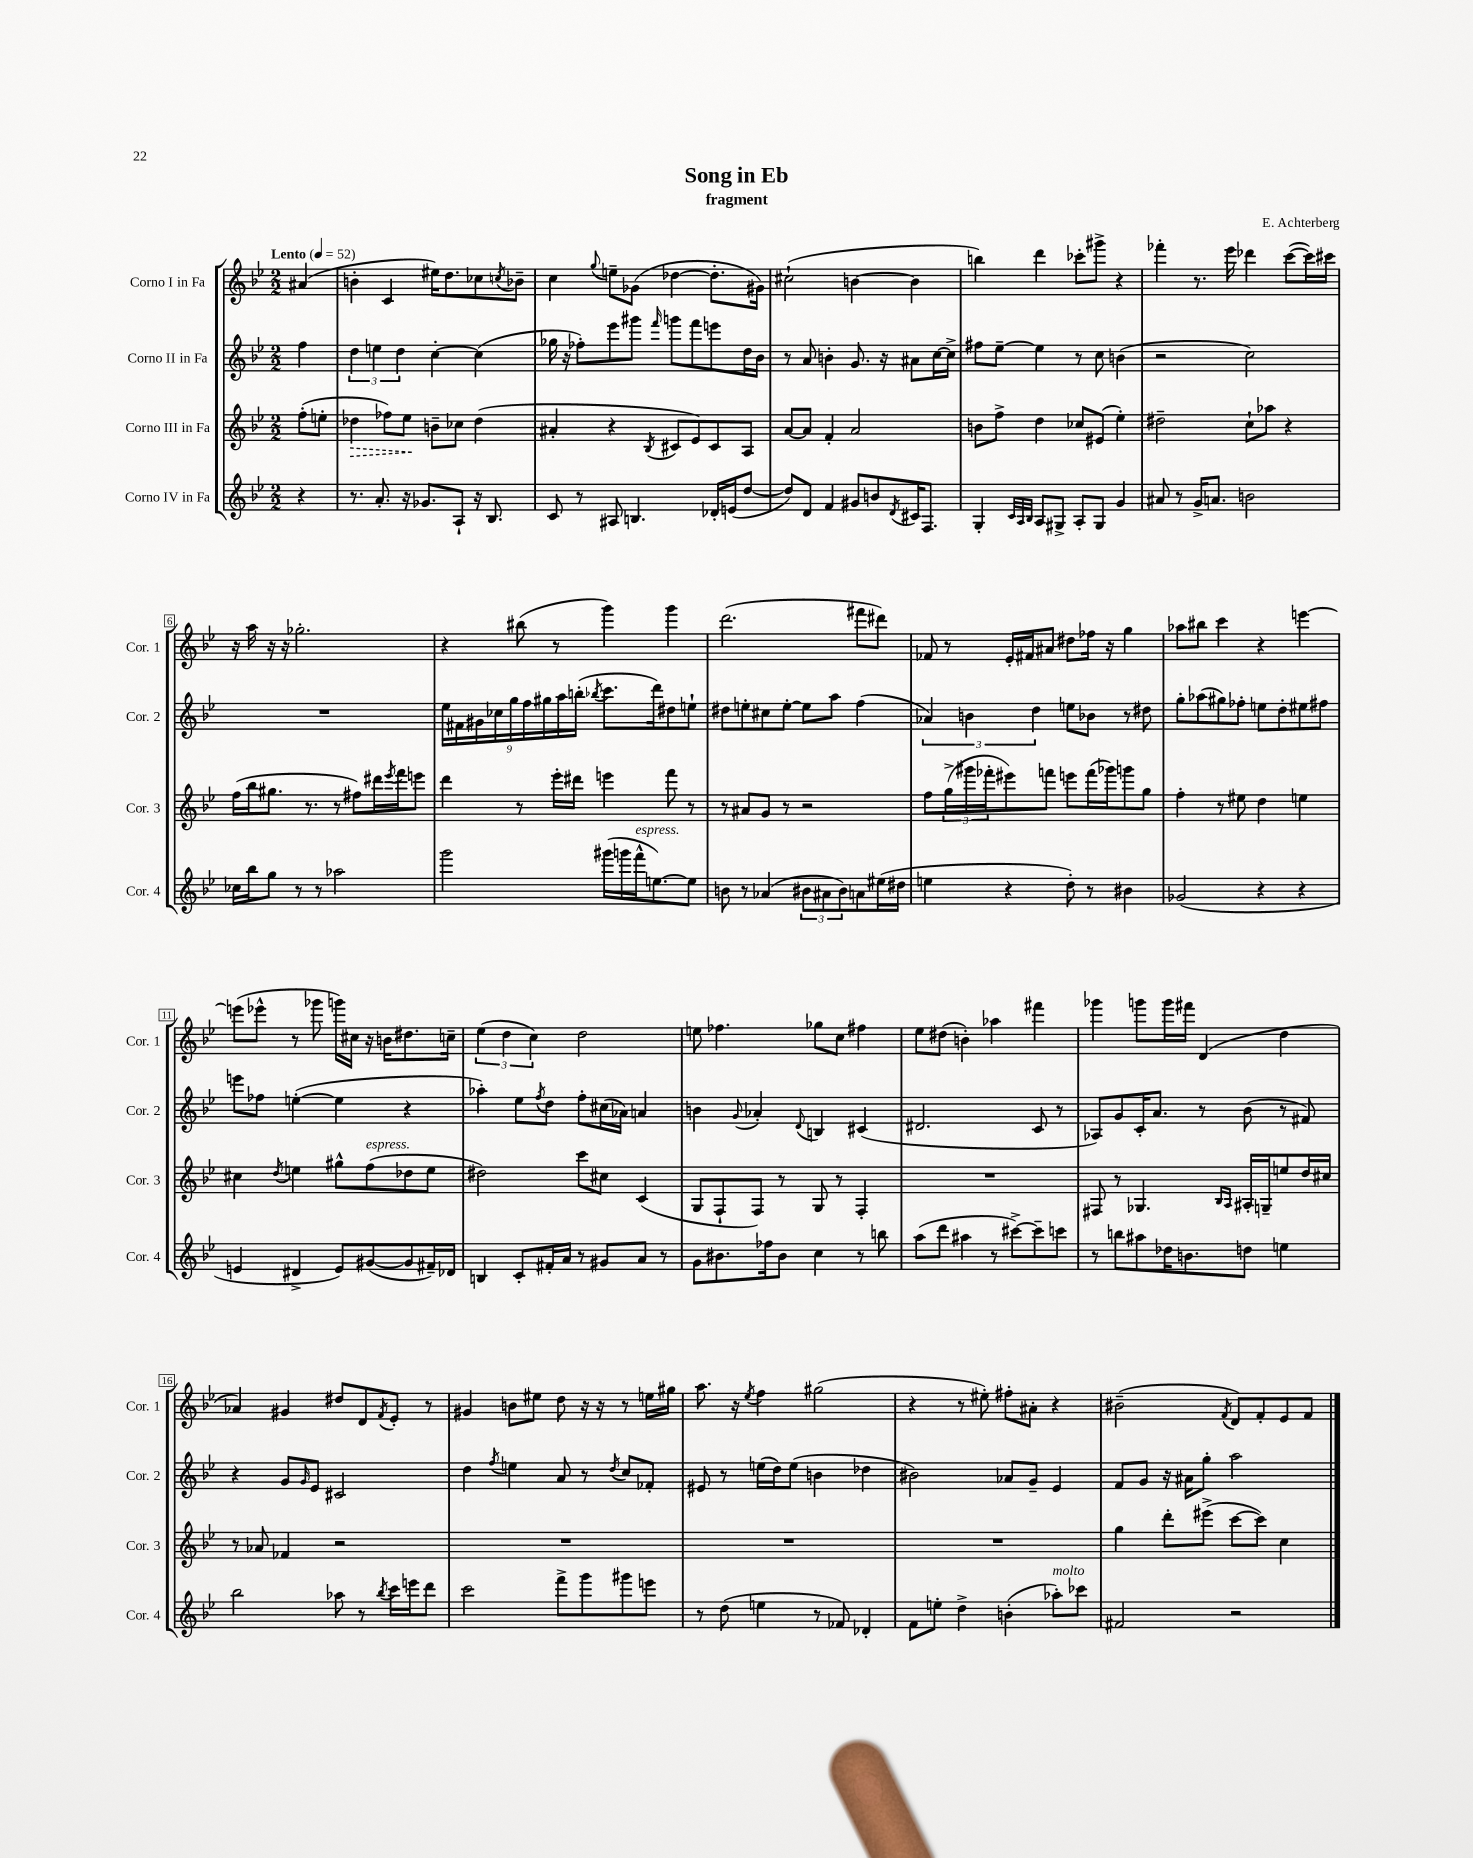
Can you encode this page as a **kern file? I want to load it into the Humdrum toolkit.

**kern	**kern	**kern	**kern
*staff4	*staff3	*staff2	*staff1
*clefG2	*clefG2	*clefG2	*clefG2
*k[b-e-]	*k[b-e-]	*k[b-e-]	*k[b-e-]
*M2/2	*M2/2	*M2/2	*M2/2
*MM52	*MM52	*MM52	*MM52
4r	(8ff'\L	4ff\	(4a#/
.	8ee'\J	.	.
=	=	=	=
8.r	4dd-\	6dd\	4b'\
.	.	6ee\	.
8.a'/	.	.	.
.	8ff-\L)	.	4c/
.	.	6dd\	.
16r	8ee-\J	.	.
8.g-/L	.	.	.
.	8b~\L	[4cc'\	16ee#\LK)
.	.	.	8.dd\
8A`/J	8cc-\J	.	.
16r	(4dd-\	(4cc\]	8cc-\
8.B-/	.	.	.
.	.	.	8qcc/
.	.	.	8b-~\J
=	=	=	=
8c/	4a#'/	16gg-\	4cc\
.	.	16r	.
8r	.	8ff-'\L)	.
.	.	.	8qqgg/
8A#/	4r	8eee-\	8ee~\L
4.B/	.	8ggg#\J	(8g-\J
.	8qB-/	16qqfff/	.
.	8c#/L	8ggg\L	[4dd-\
.	8e-/)	8fff\	.
16d-'/LL	8c#/	8eee\	8.dd-'\]L
(16e/J	.	.	.
[8dd/J	8A/J	16dd\L	.
.	.	16b-\JJ	16g#\Jk)
=	=	=	=
8dd/]L)	[8a/L	8r	(2cc#`\
8d/J	8a/]J	8a/	.
4f/	4f'/	4b'\	.
8g#/L	2a/	8.g/	[4b\
8b/	.	.	.
.	.	16r	.
8qd/	.	.	.
16c#/K	.	8a#\L	4b\]
8.F/J	.	.	.
.	.	[16cc\L	.
.	.	16cc^\]JJ	.
=	=	=	=
4G'/	8b\L	8ff#\L	4bb\)
.	8ff^\J	[8ee-~\J	.
32qqc/LLL	.	.	.
32qqA/	.	.	.
32qqB-/JJJ	.	.	.
8A/L	4dd\	4ee-\]	4ddd\
8G#^/J	.	.	.
8A'/L	8cc-/L	8r	8ccc-'\L
8G#/J	(8e#/J	8cc\	8ggg#^\J
4g/	4ee-'\)	(4b\	4r
=	=	=	=
8a#/	2dd#~\	2r	4fff-'\
8r	.	.	.
16g^/LK	.	.	8.r
8.a/J	.	.	.
.	.	.	16eee-\
2b\	8cc`\L	2cc\)	4ddd-\
.	8aa-\J	.	.
.	4r	.	([8ccc\L
.	.	.	16ccc\]L)
.	.	.	16ccc#\JJ
=	=	=	=
16cc-\LL	(16ff\LL	1r	16r
16bb-\J	16bb-\J	.	16aa\
8gg\J	8.gg#\J	.	16r
.	.	.	16r
8r	.	.	2.gg-'\
.	8.r	.	.
8r	.	.	.
2aa-\	8r	.	.
.	8ff#\L)	.	.
.	16ddd#\L	.	.
.	8qeee-/	.	.
.	16fff\J	.	.
.	8eee\J	.	.
=	=	=	=
2ggg\	4ddd\	18ee-\LL	4r
.	.	18f#\	.
.	.	18g#\	.
.	.	18cc-\	.
.	.	18gg\	.
.	8r	.	(8bb#\
.	.	18ff\	.
.	.	18gg#\	.
.	16eee-'\LL	.	8r
.	.	18aa\	.
.	16ddd#\JJ	.	.
.	.	(18bb'\JJ	.
.	.	8qbb-/	.
(16ggg#\LL	4eee\	8.ccc\L	4ggg\)
16ggg\	.	.	.
16fff^^\J	.	.	.
[8.ee\)	.	16ddd\k)	.
.	8fff\	8dd#\	4ggg\
8ee\]J	8r	8ee`\J	.
=	=	=	=
8b\	8r	8dd#\L	(2.ddd\
8r	8a#/L	8ee'\	.
(4a-/	8g/J	8cc#\	.
.	8r	[8ee'\J	.
12b#\L	2r	8ee\]L	.
12a#\	.	.	.
.	.	8aa\J	.
12b#\)	.	.	.
8a\	.	(4ff\	8fff#\L
(16ee#\L	.	.	8ddd#\J)
16dd#\JJ	.	.	.
=	=	=	=
4ee\	8ff\L	6a-/)	8f-/
.	(24gg^\L	.	8r
.	24ggg#\	6b\	.
.	24fff-'\J	.	.
4r	8eee#\)	.	16e-'/LL
.	.	.	16f#/J
.	.	6dd\	.
.	8fff\J	.	8a#/J
8dd'\)	8eee\L	8ee\L	8dd#\L
8r	(16fff\L	8b-\J	16ff-\Jk
.	16ggg-\J)	.	16r
4b#\	8ggg\	8r	4gg\
.	8gg\J	8dd#\	.
=	=	=	=
(2g-/	4ff'\	8gg'\L	8aa-\L
.	.	(8aa-\	8bb#\J
.	8r	8gg#\)	4ccc\
.	8ee#\	8ff-'\J	.
4r	4dd\	8ee\L	4r
.	.	8dd'\	.
4r	4ee\	8ee#\	[4eee\
.	.	8ff#\J	.
=	=	=	=
4e/	4cc#\	8eee\L	(8eee\]L
.	.	8ff-\J	8eee-^^\J
.	8qdd/	.	.
4d#^/	4ee\	([4ee'\	8r
.	.	.	8ggg-\
8e/L)	8gg#^^\L	4ee\]	16ggg\LL)
.	.	.	16cc#\JJ
([8g#/	(8ff\	.	16r
.	.	.	16b\LK
8g#/]	8dd-\	4r	8.dd#\
16f#~/L)	8ee\J	.	.
16d-/JJ	.	.	16cc~\Jk
=	=	=	=
4B/	2dd#\)	4aa-'\)	(6ee-\
.	.	.	6dd\
8c'/L	.	8ee-\L	.
.	.	.	6cc\)
.	.	8qff/	.
16f#'/L	.	8dd\J	.
16a/JJ	.	.	.
8r	8ccc\L	8ff'\L	2dd\
8g#/L	8cc#\J	(16cc#\L	.
.	.	16a-\JJ)	.
8a/J	(4c/	4a/	.
8r	.	.	.
=	=	=	=
8g\L	8G/L	4b\	8ee\
8.b#\	8F`/	.	4.ff-\
.	.	8qqg/	.
.	8F/J)	4a-'/	.
16ff-\k	.	.	.
8b#\J	8r	.	.
.	.	8qqd/	.
4cc\	8G/	4B/	8gg-\L
.	8r	.	8cc\J
8r	4F'/	(4c#/	4ff#\
8bb\	.	.	.
=	=	=	=
(8aa\L	1r	2.d#/	8ee-\L
8ddd\J	.	.	(8dd#\J
4aa#\	.	.	4b'\)
8r	.	.	4aa-\
[8ccc#^\L)	.	.	.
8ccc#~\]	.	8c/	4fff#\
8ccc\J	.	8r	.
=	=	=	=
8r	8F#/	8A-/L)	4ggg-\
8bb\L	8r	8g/	.
8aa#\	4.G-/	16c'/K	8ggg\L
.	.	8.a/J	.
16dd-\K	.	.	16ggg\L
8.b\	.	.	16fff#\JJ
.	.	8r	(4d/
.	16qqB-/LL	.	.
.	16qqA/JJ	.	.
8dd\J	16A#'/LL	(8b-\	.
.	16G~/J	.	.
4ee\	8ee/	8r	4dd\
.	16dd/L	8f#/)	.
.	16cc#/JJ	.	.
=	=	=	=
2bb-\	8r	4r	4a-/)
.	8a-/	.	.
.	4f-/	8g/L	4g#/
.	.	16qqg/	.
.	.	8e-/J	.
8aa-\	2r	2c#/	8dd#/L
8r	.	.	8d/
8qbb-/	.	.	8qf/
16ccc\LL	.	.	8e-'/J
16eee\J	.	.	.
8ddd\J	.	.	8r
=	=	=	=
2ccc\	1r	4dd\	4g#/
.	.	8qff/	.
.	.	4ee\	8b\L
.	.	.	8ee#\J
8fff^\L	.	8a/	8dd\
8ggg\	.	8r	16r
.	.	.	16r
.	.	8qdd/	.
8ggg#\	.	8cc/L	8r
8eee\J	.	8f-'/J	16ee\LL
.	.	.	16gg#\JJ
=	=	=	=
8r	1r	8e#/	8.aa\
(8dd\	.	8r	.
.	.	.	16r
.	.	.	8qee-/
4ee\	.	(16ee\LL	4ff\
.	.	16dd\J)	.
.	.	(8ee\J	.
8r	.	4b\	(2gg#\
8f-/)	.	.	.
4d-'/	.	4dd-\	.
=	=	=	=
8f\L	1r	2b#\)	4r
8ee'\J	.	.	.
4dd^\	.	.	8r
.	.	.	8ee#'\)
(4b'\	.	8a-/L	8ff#'\L
.	.	8g~/J	8a#'\J
8aa-'\L)	.	4e-/	4r
8ccc-\J	.	.	.
=	=	=	=
2f#/	4gg\	8f/L	(2b#~\
.	.	8g/J	.
.	8ddd'\L	16r	.
.	.	16a#\LK	.
.	(8eee#^\J	8gg'\J	.
.	.	.	8qf/
2r	[8ccc\L	2aa\	8d/L)
.	8ccc\]J)	.	8f'/
.	4cc\	.	8e-/
.	.	.	8f/J
==	==	==	==
*-	*-	*-	*-
